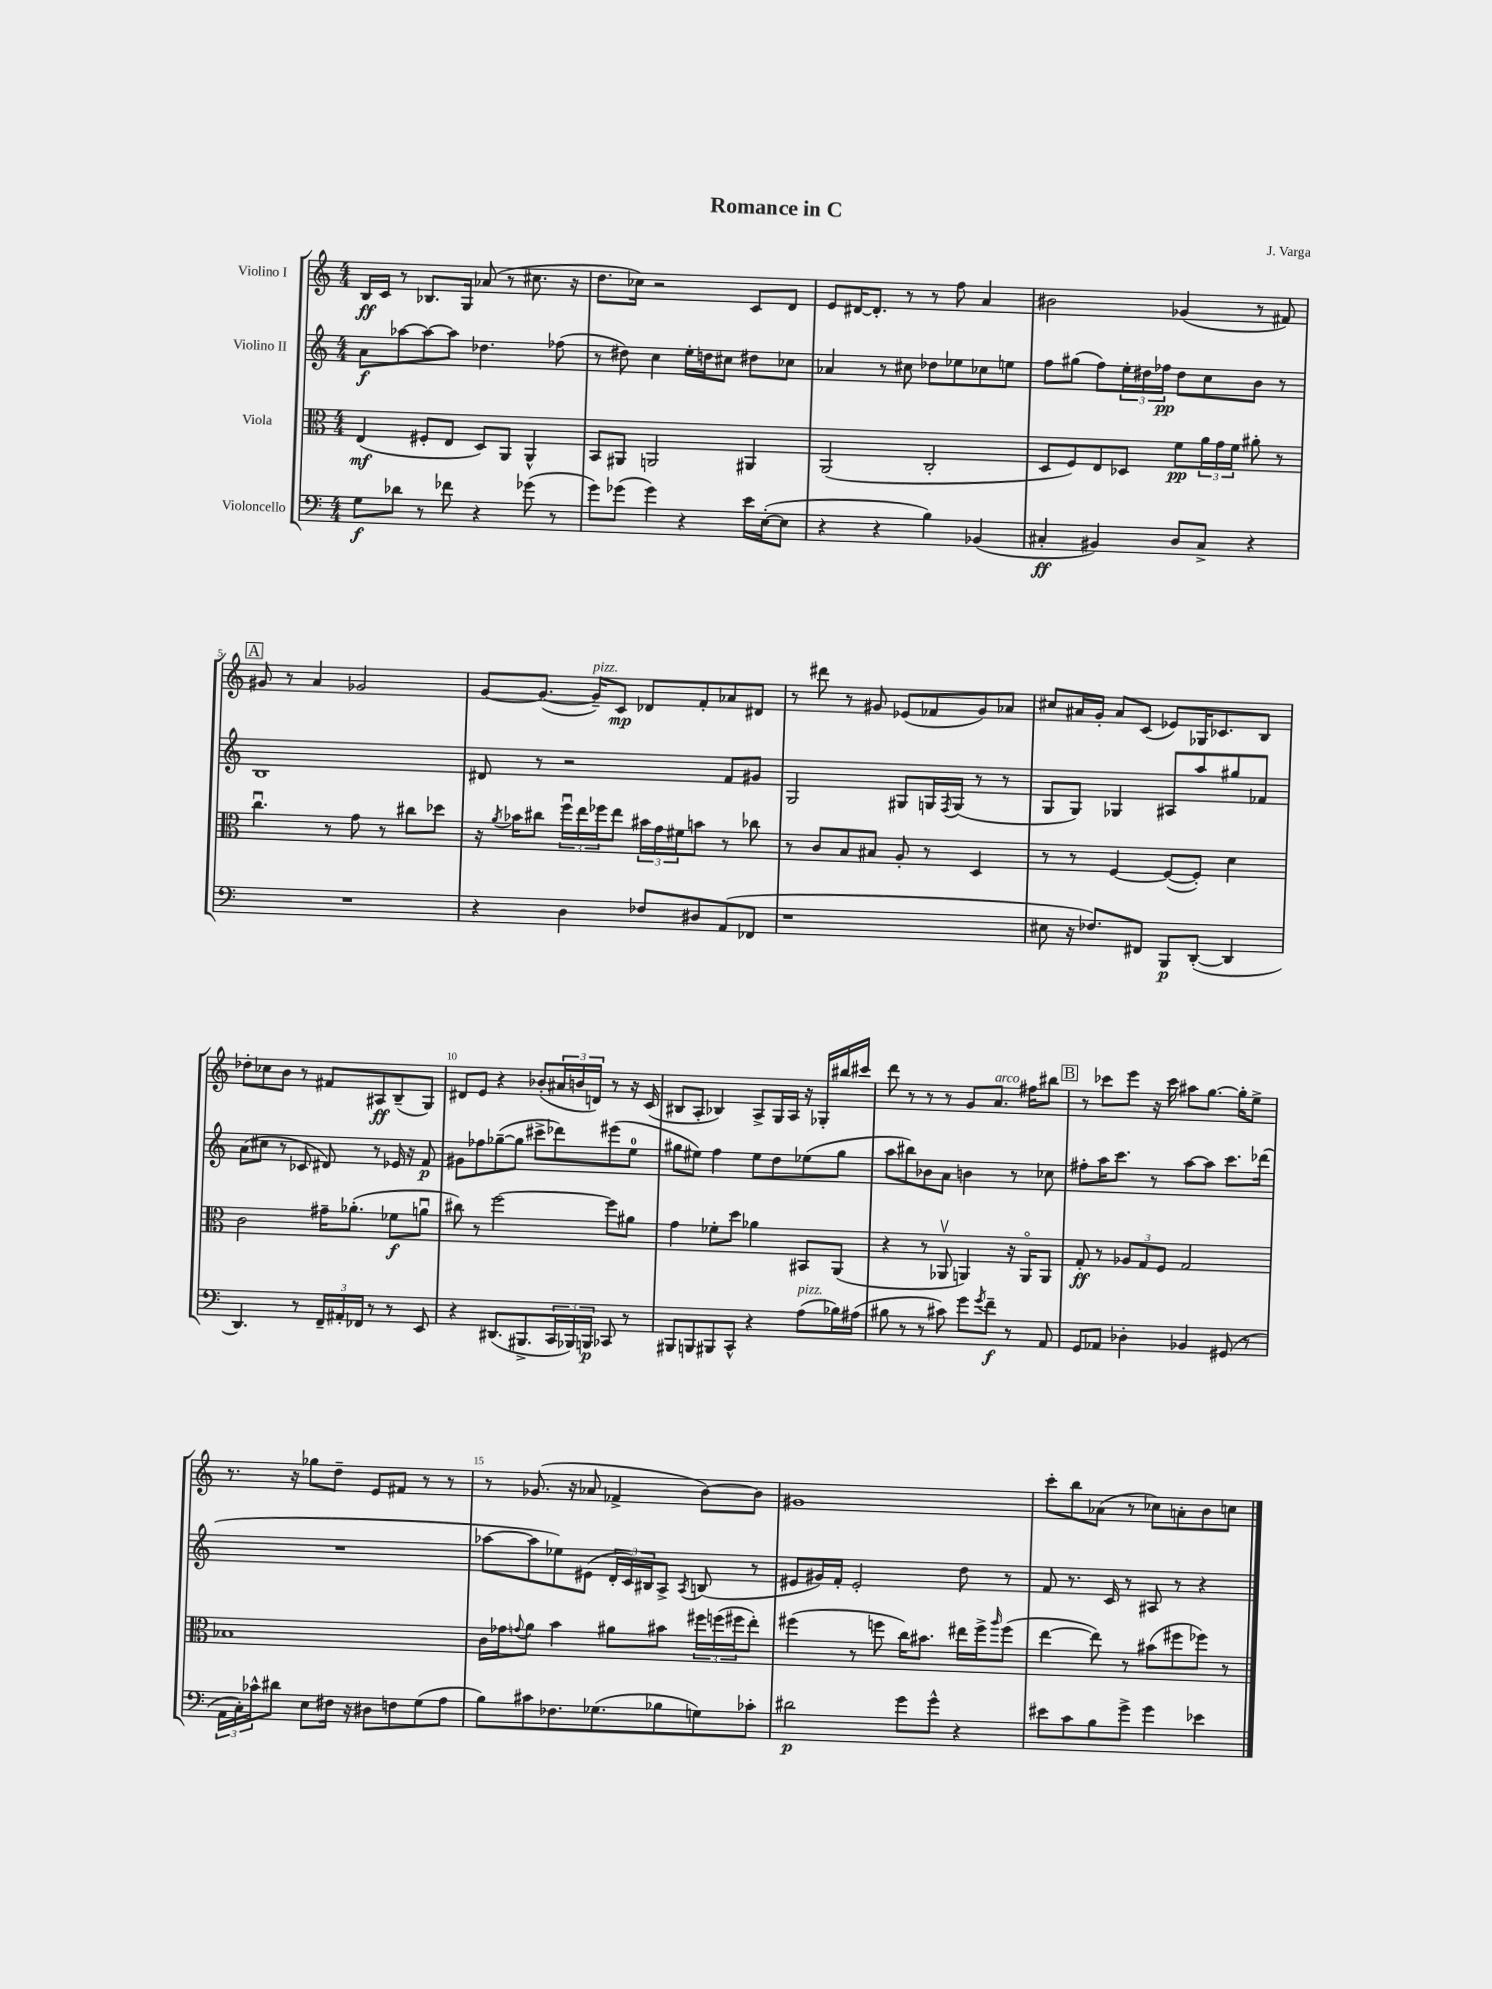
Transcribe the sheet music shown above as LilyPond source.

\header { title = "Romance in C" composer = "J. Varga" }
<<
\new StaffGroup <<
\new Staff = "s0" \with { instrumentName = "Violino I" } {
    \clef treble \key c \major \numericTimeSignature \time 4/4
    b16\ff c'16 r8 bes8. g16 aes'8( r8 cis''8. r16 |
    d''8. ces''16) r2 c'8 d'8 |
    e'8 dis'16~ dis'8.-. r8 r8 f''8 a'4 |
    bis'2 ges'4( r8 fis'8) |
    \mark \markup { \box "A" } gis'8 r8 a'4 ges'2 |
    g'8~ g'8.~( g'16--^\markup { \italic "pizz." }) c'8\mp des'8 f'8-. aes'8 dis'8 |
    r8 dis'''8 r8 gis'8 ees'8( fes'8 gis'8) aes'8 |
    cis''8 ais'16 g'16-. ais'8 c'8( ees'8) ges16 ces'8. b8 |
    des''8-. ces''8 b'8 r8 fis'8 ais8\ff b8--( g8) |
    dis'8 e'8 r4 bes'8-.( \tuplet 3/2 { ais'16 b'16 d'16) } r8 r16 c'16( |
    bis8 a8-. bes4) a8-> g16 a16 r16 ges16-. bis''16 cis'''16 |
    d'''8 r8 r8 r8 g'8 a'8.^\markup { \italic "arco" } fis''16 bis''8 |
    \mark \markup { \box "B" } r8 ces'''8 e'''8 r16 ces'''16 ais''8 g''8.~ g''16-. e''8-> |
    r8. r16 ges''8 d''8-- e'8 fis'8 r8 r8 |
    r8 ges'8.( r16 aes'8 fes'4-> b'8~) b'8 |
    gis'1 |
    c'''8-. b''8 aes'8( r8 ces''8) a'8-. b'8 c''8 \bar "|." |
}
\new Staff = "s1" \with { instrumentName = "Violino II" } {
    \clef treble \key c \major \numericTimeSignature \time 4/4
    a'8\f aes''8~ aes''8~ aes''8 des''4. fes''8( |
    r8 dis''8) c''4 e''16-. d''16 cis''8 dis''8 ces''8 |
    aes'4 r8 cis''8 des''8 ees''8 ces''8 e''8 |
    f''8 gis''8( f''8) \tuplet 3/2 { e''16-. dis''16 fes''16\pp } dis''8 c''8 b'8 r8 |
    \mark \markup { \box "A" } b1 |
    dis'8 r8 r2 f'8 gis'8 |
    g2 gis8 g16 \acciaccatura { f8 } g16( r8 r8 |
    g8 g8) ges4 ais8 a''8 gis''8 fes'8 |
    a'8( cis''8 r8 ces'8 dis'8) r8 ees'16 r16 f'8\p |
    gis'8 fes''8 ges''8~--( ges''8 cis'''8-> des'''8) eis'''8( e''8-0 |
    gis''8 eis''8) f''4 eis''8 d''8 ees''8( gis''8 |
    a''8 bis''8) bes'8 a'8 b'4 r8 ces''8 |
    \mark \markup { \box "B" } fis''8-. a''16 c'''8. r8 a''8~ a''8 c'''8. des'''16( |
    R1 |
    aes''8~ aes''8 ees''8) eis'8( \tuplet 3/2 { d'16-. c'16) bis16 } a8-> \acciaccatura { a8 } b8( r8 |
    eis'8 gis'16) f'16-. eis'2-. d''8 r8 |
    f'8 r8. c'16 r8 ais8 r8 r4 \bar "|." |
}
\new Staff = "s2" \with { instrumentName = "Viola" } {
    \clef alto \key c \major \numericTimeSignature \time 4/4
    e4\mf( fis8-. e8 d8) a,8 a,4-^ |
    b,8 ais,8 a,2 ais,4 |
    a,2( c2-. |
    d8 f8) e8 des8 f'8\pp \tuplet 3/2 { a'16 g'16 f'16 } ais'8-. r8 |
    \mark \markup { \box "A" } c''4.\downbow r8 g'8 r8 cis''8 des''8 |
    r16 \acciaccatura { a'8 } bes'16 cis''8 \tuplet 3/2 { f''16\downbow e''16 fes''16 } e''8 \tuplet 3/2 { bis'16 g'16 fis'16 } b'8 r8 ces''8 |
    r8 c'8 b8 bis8 a8-. r8 d4 |
    r8 r8 f4~ f8~( f8-.) d'4 |
    c'2 gis'16-- aes'8.-.( fes'8\f a'8\downbow |
    cis''8) r8 f''2~ f''8 ais'8 |
    g'4 fes'8-. d''8 aes'4 bis,8 a,8( |
    r4 r8 aes,8\upbow a,4) r16 a,16\flageolet a,8 |
    \mark \markup { \box "B" } g8-.\ff r8 \tuplet 3/2 { aes8 g8 f8 } g2 |
    bes1 |
    c'16 ges'16 \appoggiatura { g'8 } a'8 b'4 ais'8 bis'8 \tuplet 3/2 { fis''16 f''16( fis''16 } e''8-.) |
    fis''4( r8 f''8 c''16) bis'8. eis''16 f''16-> \grace { a''16 } f''8( |
    e''4~ e''8) r8 bis'8( fis''8 fes''8) r8 \bar "|." |
}
\new Staff = "s3" \with { instrumentName = "Violoncello" } {
    \clef bass \key c \major \numericTimeSignature \time 4/4
    g8\f des'8 r8 fes'8 r4 ges'8( r8 |
    g'8) ges'8( ges'4) r4 e'16 e16~-.( e8 |
    r4 r4 b4) bes,4( |
    cis4-.\ff bis,4) d8 cis8-> r4 |
    \mark \markup { \box "A" } R1 |
    r4 d4 fes8 dis8 a,8( fes,8 |
    r1 |
    eis8 r16 fes8.) fis,8 b,,8\p d,8~-.( d,4 |
    d,4.) r8 \tuplet 3/2 { f,16-- ais,16-. fes,16 } r8 r8 e,8 |
    r4 dis,8.( bis,,8.-> \tuplet 3/2 { c,16 bes,,16) b,,16\p } ces,8 r8 |
    bis,,8 b,,8 bis,,8 c,8-^ r4 a8^\markup { \italic "pizz." }( bes16) ais16( |
    bis8 r8 r8 cis'8) g'8 \acciaccatura { g'8 } f'8--\f r8 a,8 |
    \mark \markup { \box "B" } g,8 aes,8 des4-. bes,4 gis,8( r8 |
    \tuplet 3/2 { a,16 c16-.) ces'16-^ } dis'8 e8 fis16 r16 dis8 f8 g8( a8 |
    b8) cis'8 fes8. ges8.( bes8 g8) ces'8-. |
    dis'2\p g'8 g'8-^ r4 |
    eis'8 c'8 b8 g'8-> g'4 ees'4 \bar "|." |
}
>>
>>
\layout { \context { \Score \override BarNumber.break-visibility = ##(#f #t #t) barNumberVisibility = #(every-nth-bar-number-visible 5) } }
